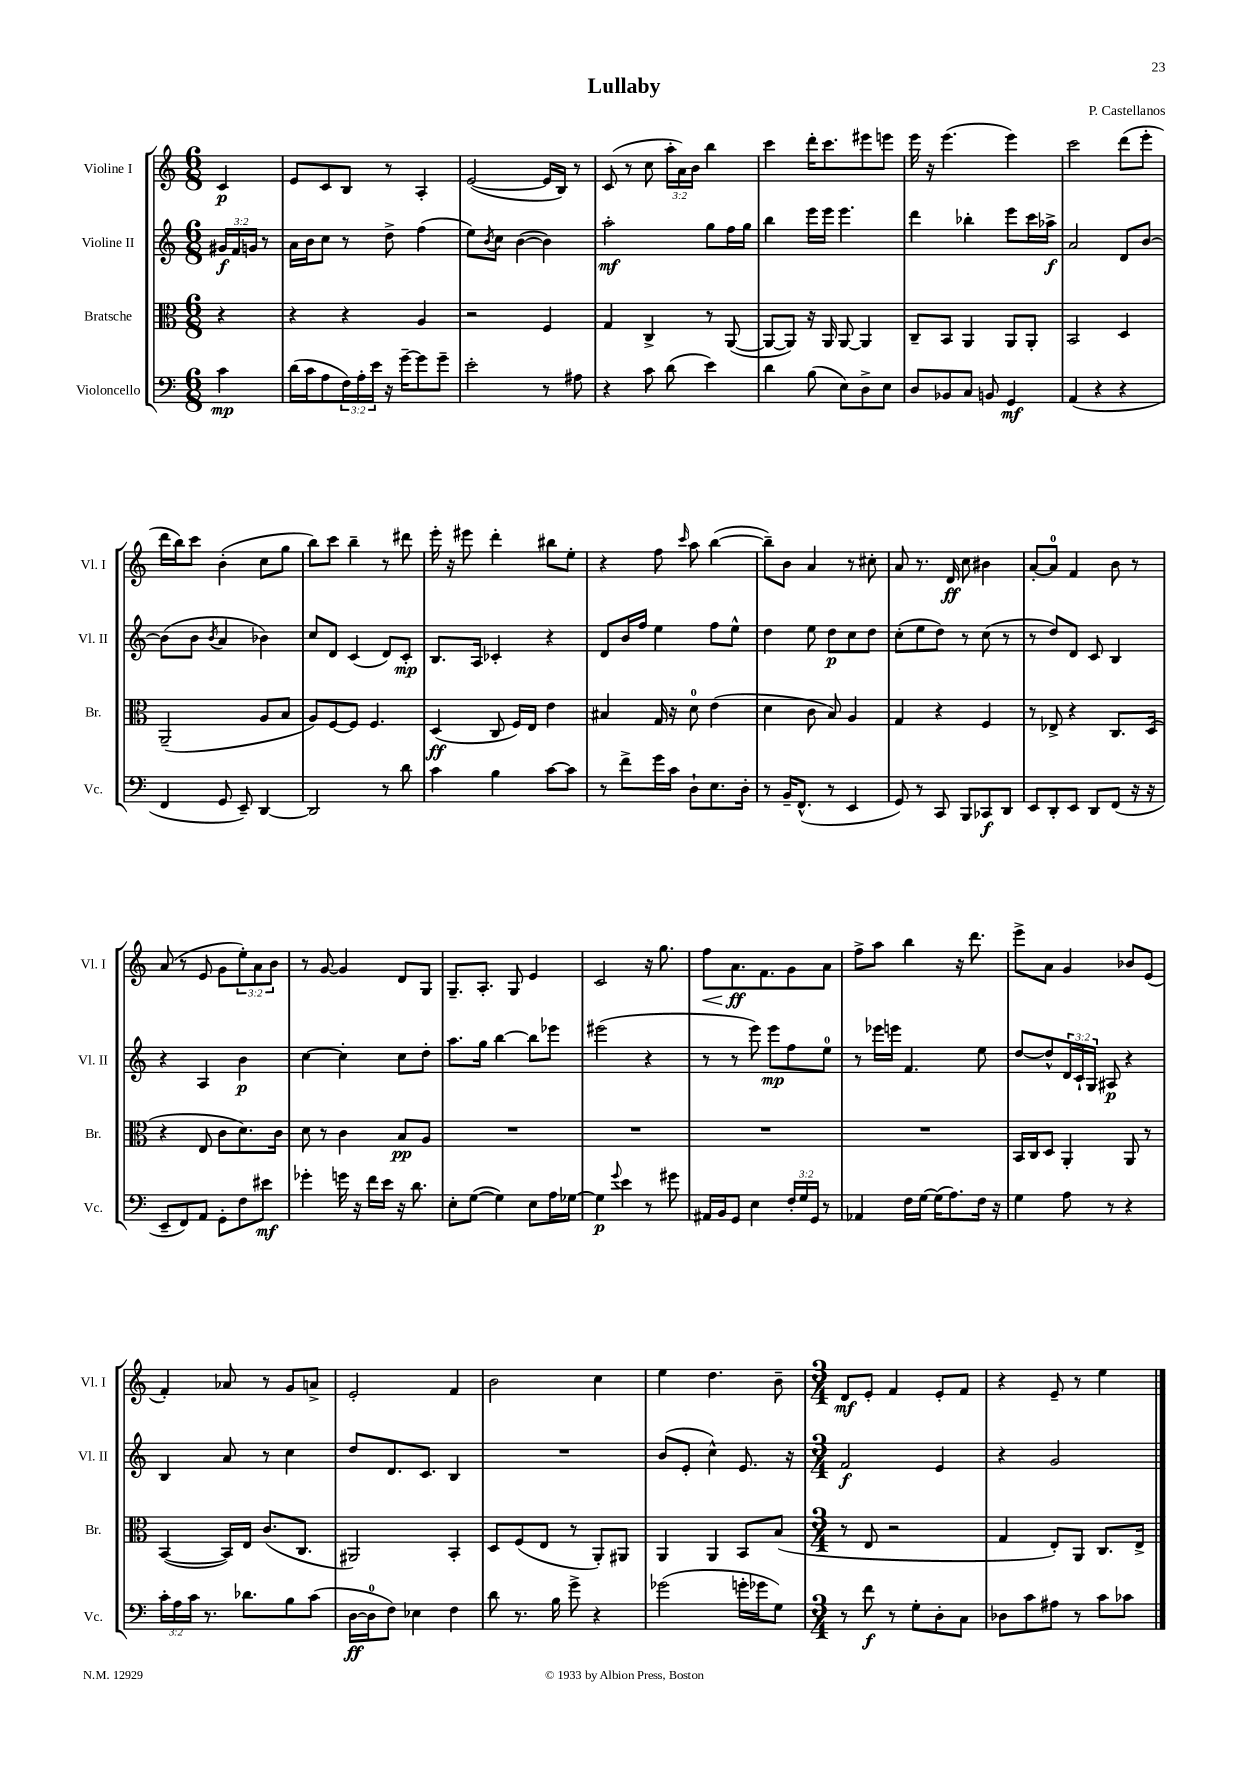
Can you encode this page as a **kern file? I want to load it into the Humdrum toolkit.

**kern	**kern	**kern	**kern
*staff4	*staff3	*staff2	*staff1
*clefF4	*clefC3	*clefG2	*clefG2
*k[]	*k[]	*k[]	*k[]
*M6/8	*M6/8	*M6/8	*M6/8
4c	4r	24g#	4c
.	.	24f	.
.	.	24g	.
.	.	8r	.
=	=	=	=
(16d	4r	16a	8e
16c	.	16b	.
8A	.	8cc	8c
24F)	4r	8r	8B
24A'	.	.	.
24e	.	.	.
16r	.	8dd^	8r
[16g~	.	.	.
8g]	4A	(4ff	4A'
8g~	.	.	.
=	=	=	=
2e'	2r	8ee)	([2e
.	.	8qb	.
.	.	8cc	.
.	.	([4b	.
8r	4F	4b])	16e]
.	.	.	16B)
8A#	.	.	8r
=	=	=	=
4r	4G	2aa'	(8c
.	.	.	8r
8c	4C^	.	8cc
(8d	.	.	24aa'
.	.	.	24a)
.	.	.	24b
4e)	8r	8gg	4bb
.	([8AA	16ff	.
.	.	16gg	.
=	=	=	=
4d	8AA_	4bb	4ccc
.	8AA])	.	.
(8B	16r	16eee	16ddd'
.	16AA	16eee	8.ccc
8E)	[8AA	4.eee	.
8D^	4AA]	.	8eee#
8E	.	.	8eee
=	=	=	=
8D	8C~	4ddd	16eee
.	.	.	16r
8BB-	8BB	.	(4.eee
8C	4AA	4bb-'	.
8BB	.	.	.
4GG	8AA	8eee	4eee)
.	8AA'	16ccc	.
.	.	16aa-^	.
=	=	=	=
(4AA	2BB	2a	2ccc
4r	.	.	.
4r	4D	8d	(8ddd
.	.	[8b	8eee'
=	=	=	=
4FF	(2AA~	(8b]	16ddd
.	.	.	16bb)
.	.	8b	8ccc
.	.	8qb	.
8GG	.	4a	(4b'
8EE~)	.	.	.
[4DD	8A	4b-)	8cc
.	8B	.	8gg
=	=	=	=
2DD]	8A)	8cc	8bb)
.	[8F	8d	8ccc
.	8F]	(4c	4bb~
.	4.F	.	.
8r	.	8d)	8r
8d	.	8c'	8ddd#
=	=	=	=
4c	(4D	8.B	16eee'
.	.	.	16r
.	.	.	8eee#
.	.	16A	.
4B	8C	4c-'	4ddd'
.	16F)	.	.
.	16E	.	.
[8c	4e	4r	8bb#
8c]	.	.	8ee'
=	=	=	=
8r	4B#	8d	4r
8f^	.	16b	.
.	.	16ff	.
16g	16G	4ee	8ff
16c	16r	.	.
.	.	.	16qqccc
8D`	8d	.	8aa
8.E	(4e	8ff	([4bb
.	.	8ee^^	.
16D'	.	.	.
=	=	=	=
8r	4d	4dd	8bb~])
16BB~	.	.	8b
(8.FF^^	.	.	.
.	8c	8ee	4a
8r	8B)	8dd	.
4EE	4A	8cc	8r
.	.	8dd	8cc#'
=	=	=	=
8GG)	4G	(8cc'	8a
8r	.	8ee	8.r
8CC	4r	8dd)	.
.	.	.	16d
8BBB	.	8r	8cc
8CC-	4F	(8cc	4b#
8DD	.	8r	.
=	=	=	=
8EE	8r	8r	[8a'
8DD'	8E-^	8dd)	8a]
8EE	4r	8d	4f
8DD	.	8c	.
(8FF	8.C	4B	8b
16r	.	.	8r
16r	(16D	.	.
=	=	=	=
8EE~	4r	4r	(8a
8FF)	.	.	8r
8AA	8E	4A	8e
8GG'	8c	.	8g
8F	8.d)	4b	12ee')
.	.	.	12a
8e#	.	.	.
.	.	.	12b
.	16c	.	.
=	=	=	=
4g-'	8d	[4cc	8r
.	8r	.	[8g
16g	4c	4cc']	4g]
16r	.	.	.
16f	.	.	.
16e	.	.	.
16r	8B	8cc	8d
8.d	.	.	.
.	8A	8dd'	8G
=	=	=	=
8E'	2.r	8.aa	8.G~
([8G	.	.	.
.	.	16gg	8.A'
4G])	.	[4bb	.
.	.	.	8G
8E	.	8bb]	4e
16A	.	8eee-	.
[16G-	.	.	.
=	=	=	=
4G-]	2.r	(2eee#	2c
8qqg	.	.	.
4e	.	.	.
8r	.	4r	16r
.	.	.	8.gg
8g#	.	.	.
=	=	=	=
16AA#	2.r	8r	8ff
16BB	.	.	.
8GG	.	8r	8.a
4E	.	8eee)	.
.	.	.	8.f
.	.	8eee	.
24F'	.	8ff	8g
24G	.	.	.
24GG	.	.	.
8r	.	8ee	8a
=	=	=	=
4AA-	2.r	8r	8ff^
.	.	16eee-	8aa
.	.	16eee	.
16F	.	4.f	4bb
[16G	.	.	.
(16G]	.	.	.
8.A)	.	.	.
.	.	.	16r
.	.	.	8.ddd
16F	.	8ee	.
16r	.	.	.
=	=	=	=
4G	16BB	[8dd	8eee^
.	16C	.	.
.	8D	8dd^^]	8a
8A	4AA'	24d	4g
.	.	24c`	.
.	.	24G	.
8r	.	8A#	.
4r	8AA	4r	8b-
.	8r	.	(8e
=	=	=	=
24c'	([4BB	4B	4f')
24A	.	.	.
24c	.	.	.
8.r	.	.	.
.	16BB])	8a	8a-
8.d-	16E	.	.
.	(8.c	8r	8r
8B	.	4cc	8g
.	8.C	.	.
(8c	.	.	8a^
=	=	=	=
[16D	2AA#)	8dd	2e'
16D]	.	.	.
8F)	.	8.d	.
4E-	.	.	.
.	.	8.c	.
4F	4BB'	4B	4f
=	=	=	=
8d	8D	2.r	2b
8.r	(8F	.	.
.	8E	.	.
16B	.	.	.
8g^	8r	.	.
4r	8AA')	.	4cc
.	8AA#	.	.
=	=	=	=
(2g-	4AA	(8b	4ee
.	.	8e'	.
.	4AA	4cc^^)	4.dd
16g'	8BB	8.e	.
16g-	.	.	.
8G)	(8B	.	8b~
.	.	16r	.
=	=	=	=
*M3/4	*M3/4	*M3/4	*M3/4
8r	8r	2f	8d
8f	8E	.	8e'
8r	2r	.	4f
8G'	.	.	.
8D'	.	4e	8e'
8C	.	.	8f
=	=	=	=
8D-	4G	4r	4r
8c	.	.	.
8A#	8E')	2g	8e~
8r	8AA	.	8r
8c	8.C	.	4ee
8c-	.	.	.
.	16E^	.	.
==	==	==	==
*-	*-	*-	*-
